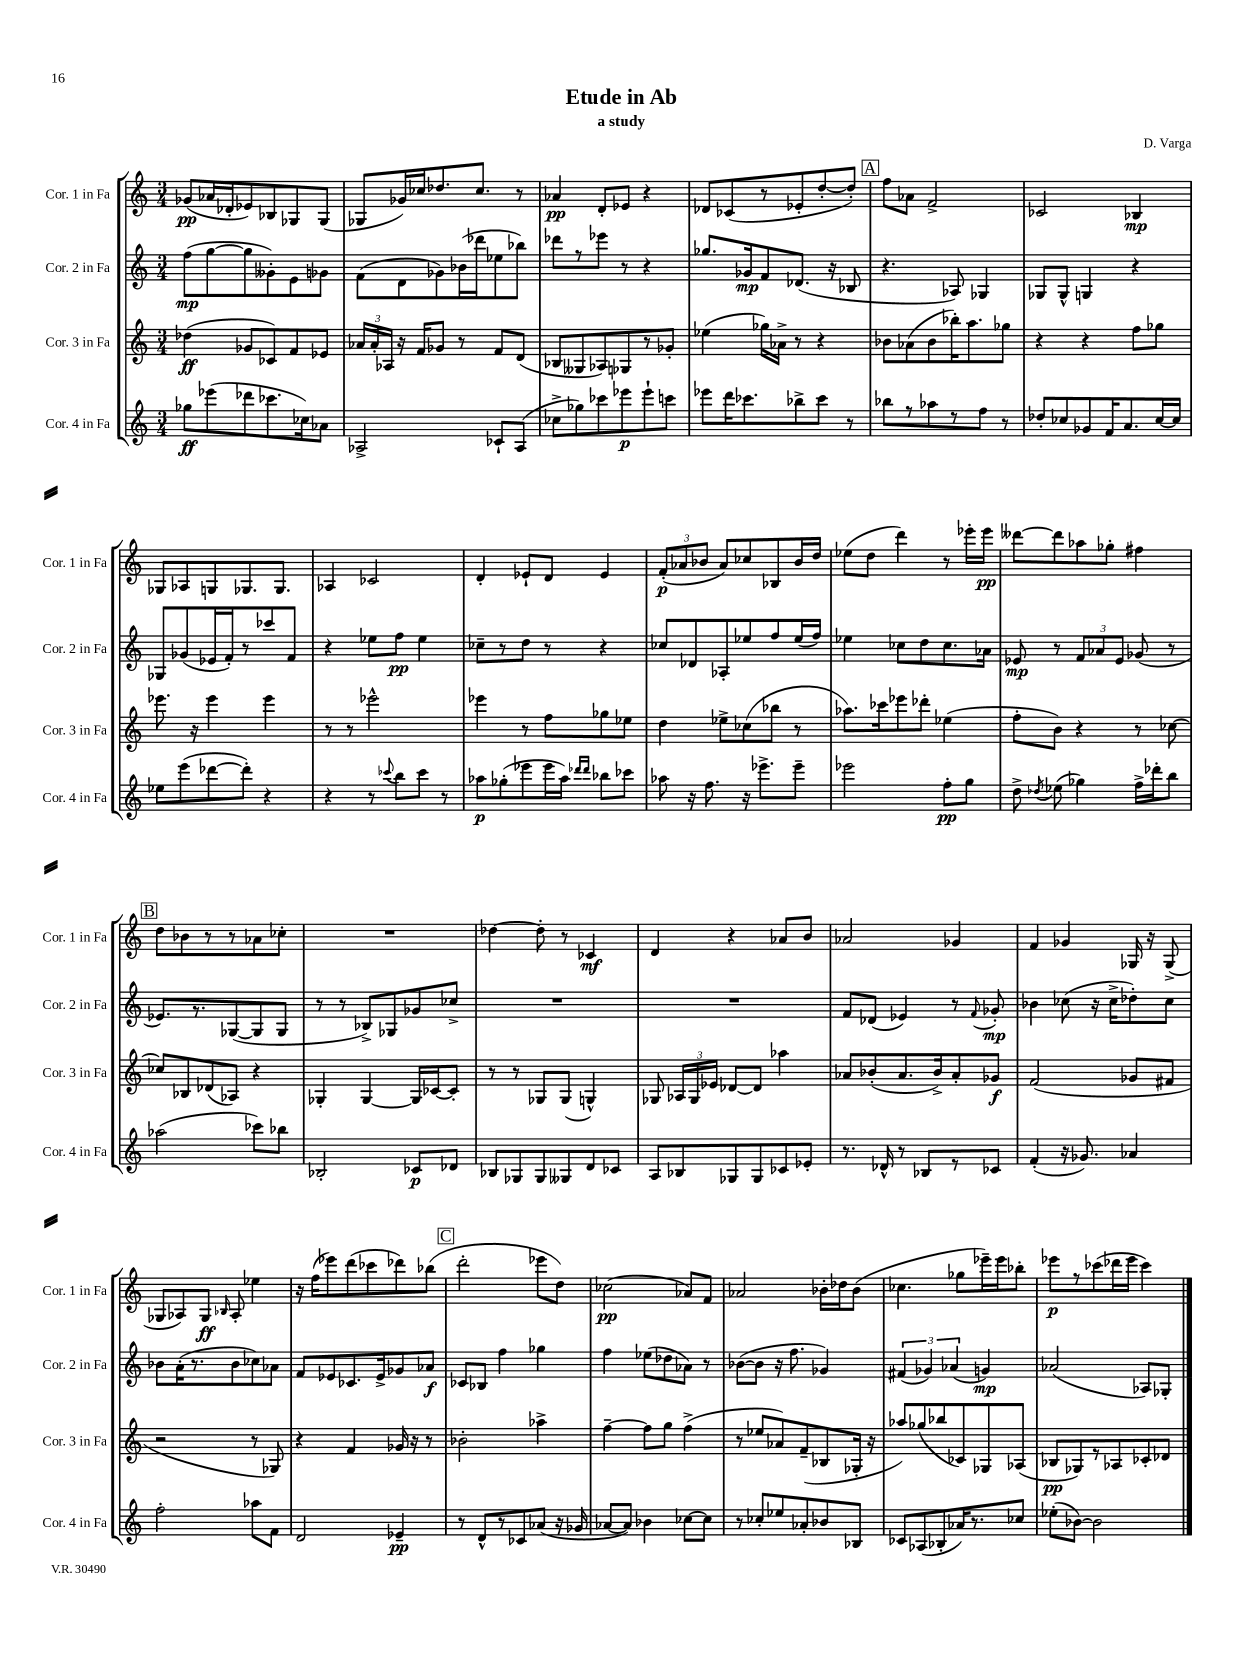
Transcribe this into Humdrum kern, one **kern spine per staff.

**kern	**dynam	**kern	**dynam	**kern	**dynam	**kern	**dynam
*part4	*part4	*part3	*part3	*part2	*part2	*part1	*part1
*staff4	*staff4	*staff3	*staff3	*staff2	*staff2	*staff1	*staff1
*I"Cor. 4 in Fa	*	*I"Cor. 3 in Fa	*	*I"Cor. 2 in Fa	*	*I"Cor. 1 in Fa	*
*I'Cor. 4 in Fa	*	*I'Cor. 3 in Fa	*	*I'Cor. 2 in Fa	*	*I'Cor. 1 in Fa	*
*clefG2	*	*clefG2	*	*clefG2	*	*clefG2	*
*k[]	*	*k[]	*	*k[]	*	*k[]	*
*M3/4	*	*M3/4	*	*M3/4	*	*M3/4	*
=1	=1	=1	=1	=1	=1	=1	=1
8gg-X\L	ff	(4dd-X\	ff	(8ff\L	mp	(8g-X/L	pp
(8eee-X\	.	.	.	[8gg\	.	16a-X/L	.
.	.	.	.	.	.	16d-X'/J	.
8ddd-X\	.	8g-X/L	.	8gg\]	.	8e-X/)	.
8.ccc-X\	.	8c-X/)	.	8g--X'\)	.	8B-X/	.
.	.	8f/	.	8e\	.	8G-X/	.
16cc-X\k)	.	.	.	.	.	.	.
8a-X\J	.	8e-X/J	.	8g-X\J	.	(8G-/J	.
=2	=2	=2	=2	=2	=2	=2	=2
2A-X^/	.	24a-X/LL	.	(8f\L	.	8G-X/L	.
.	.	24a-'/	.	.	.	.	.
.	.	24A-X/JJ	.	.	.	.	.
.	.	16r	.	8d\	.	16g-X/L)	.
.	.	16f/KL	.	.	.	16cc-X/J	.
.	.	8g-X/J	.	8g-X\)	.	8.dd-X/	.
.	.	8r	.	(16b-X\L	.	.	.
.	.	.	.	16ddd-X\J	.	8.cc-/J	.
8c-X`/L	.	8f/L	.	8ee-X\	.	.	.
(8A-/J	.	(8d/J	.	8bb-X\J)	.	8r	.
=3	=3	=3	=3	=3	=3	=3	=3
8cc-X^\L	.	8B-X/L	.	8ddd-X\L	.	4a-X/	pp
8gg-X\)	.	8G--X/	.	8r	.	.	.
8ccc-X\	.	8A-X/)	.	8eee-X\J	.	8d'/L	.
8eee-X\	p	8G-X/	.	8r	.	8e-X/J	.
8eee-`\	.	8r	.	4r	.	4r	.
8cccn\J	.	8g-X'/J	.	.	.	.	.
=4	=4	=4	=4	=4	=4	=4	=4
8eee-X\L	.	(4ee-X\	.	8.gg-X/L	.	8d-X/L	.
16ddd\K	.	.	.	.	.	(8c-X/	.
8.ccc-X\	.	.	.	16g-X/k	mp	.	.
.	.	16gg-X\LL)	.	8f/	.	8r	.
.	.	16a-X^\JJ	.	.	.	.	.
8bb-X^\	.	8r	.	(8.d-X/J	.	8e-X'/	.
8ccc-\J	.	4r	.	.	.	[8dd'/	.
.	.	.	.	16r	.	.	.
8r	.	.	.	8B-X/	.	8dd'/J])	.
!!LO:REH:place=s1:t=A
=5	=5	=5	=5	=5	=5	=5	=5
8bb-X\L	.	8b-X\L	.	4.r	.	8ff\L	.
8r	.	(8a-X\	.	.	.	8a-X\J	.
8aa-X\	.	8b-\	.	.	.	2f^/	.
8r	.	16bb-X'\K)	.	8A-X/)	.	.	.
.	.	8.aa\	.	.	.	.	.
8ff\J	.	.	.	4G-X/	.	.	.
8r	.	8gg-X\J	.	.	.	.	.
=6	=6	=6	=6	=6	=6	=6	=6
8dd-X'/L	.	4r	.	8G-X/L	.	2c-X/	.
8cc-X/	.	.	.	8G-^^/J	.	.	.
8g-X/	.	4r	.	4Gn/	.	.	.
16f/K	.	.	.	.	.	.	.
8.a/	.	.	.	.	.	.	.
.	.	8ff\L	.	4r	.	4B-X/	mp
[16cc-/L	.	8gg-X\J	.	.	.	.	.
16cc-/JJ]	.	.	.	.	.	.	.
!!LO:LB:g=z
=7	=7	=7	=7	=7	=7	=7	=7
8ee-X\L	.	8.eee-X\	.	8G-X/L	.	8G-X/L	.
(8eee\	.	.	.	(8g-X/	.	8A-X/	.
.	.	16r	.	.	.	.	.
[8ddd-X\	.	4eee-\	.	16e-X/L	.	8Gn/	.
.	.	.	.	16f'/J)	.	.	.
8ddd-'\J])	.	.	.	8r	.	8.G-X/	.
4r	.	4eee-\	.	8ccc-X/	.	.	.
.	.	.	.	.	.	8.G-/J	.
.	.	.	.	8f/J	.	.	.
=8	=8	=8	=8	=8	=8	=8	=8
4r	.	8r	.	4r	.	4A-X/	.
.	.	8r	.	.	.	.	.
8r	.	2eee-X^^\	.	8ee-X\L	.	2c-X/	.
8qqccc-X/	.	.	.	.	.	.	.
8bb\L	.	.	.	8ff\J	pp	.	.
8ccc-\J	.	.	.	4ee-\	.	.	.
8r	.	.	.	.	.	.	.
=9	=9	=9	=9	=9	=9	=9	=9
8aa-X\L	p	4eee-X\	.	8cc-X~\L	.	4d'/	.
(8gg-X'\	.	.	.	8r	.	.	.
8eee-X\	.	8r	.	8dd\J	.	8e-X`/L	.
16eee-\L	.	8ff\L	.	8r	.	8d/J	.
16aa-\JJ)	.	.	.	.	.	.	.
16qqddd-X/LL	.	.	.	.	.	.	.
16qqddd-/JJ	.	.	.	.	.	.	.
8bb-X\L	.	8gg-X\	.	4r	.	4e-/	.
8ccc-X\J	.	8ee-X\J	.	.	.	.	.
=10	=10	=10	=10	=10	=10	=10	=10
8aa-X\	.	4dd\	.	8cc-X/L	.	(12f'/L	p
.	.	.	.	.	.	12a-X/	.
16r	.	.	.	8d-X/	.	.	.
.	.	.	.	.	.	12b-X/J	.
8.ff\	.	.	.	.	.	.	.
.	.	8ee-X^\L	.	8A-X'/	.	8a-/L)	.
16r	.	(8cc-X\	.	8ee-X/	.	8cc-X/	.
8.eee-X^\L	.	.	.	.	.	.	.
.	.	8bb-X\J	.	8ff/	.	8B-X/	.
8eee-~\J	.	8r	.	(16ee-/L	.	16b-/L	.
.	.	.	.	16ff/JJ)	.	16dd/JJ	.
=11	=11	=11	=11	=11	=11	=11	=11
2eee-X\	.	8.aa-X\L)	.	4ee-X\	.	(8ee-X\L	.
.	.	.	.	.	.	8dd\J	.
.	.	16ccc-X\k	.	.	.	.	.
.	.	8eee-X\	.	8cc-X\L	.	4ddd\)	.
.	.	8ddd-X'\J	.	8dd\	.	.	.
8ff'\L	pp	(4ee-X\	.	8.cc-\	.	8r	.
8gg\J	.	.	.	.	.	16eee-X'\LL	.
.	.	.	.	16a-X\Jk	.	16eee-\JJ	pp
=12	=12	=12	=12	=12	=12	=12	=12
8dd^\	.	8ff'\L	.	8e-X/	mp	[8ddd--X\L	.
8qdd-X/	.	.	.	.	.	.	.
(8ee-X\	.	8b\J)	.	8r	.	8ddd--\]	.
4gg-X\)	.	4r	.	12f/L	.	8aa-X\	.
.	.	.	.	12a-X/	.	.	.
.	.	.	.	.	.	8gg-X'\J	.
.	.	.	.	12e-/J	.	.	.
16ff^\LL	.	8r	.	(8g-X/	.	4ff#X\	.
16ddd-X'\J	.	.	.	.	.	.	.
8bb\J	.	[8cc-X\	.	8r	.	.	.
!!LO:LB:g=z
!!LO:REH:place=s1:t=B
=13	=13	=13	=13	=13	=13	=13	=13
(2aa-X\	.	8cc-X/L]	.	8.e-X/L)	.	8dd\L	.
.	.	8B-X/	.	.	.	8b-X\	.
.	.	.	.	8.r	.	.	.
.	.	(8d-X/	.	.	.	8r	.
.	.	8A-X/J)	.	([8G-X/	.	8r	.
8ccc-X\L)	.	4r	.	8G-/]	.	8a-X\	.
8bb-X\J	.	.	.	8G-/J	.	8cc-X'\J	.
=14	=14	=14	=14	=14	=14	=14	=14
2B-X'/	.	4G-X'/	.	8r	.	2.r	.
.	.	.	.	8r	.	.	.
.	.	[4G-/	.	8B-X^/L)	.	.	.
.	.	.	.	8G-X/	.	.	.
8c-X/L	p	16G-/LL]	.	8g-X/	.	.	.
.	.	[16c-X/J	.	.	.	.	.
8d-X/J	.	8c-'/J]	.	8cc-X^/J	.	.	.
=15	=15	=15	=15	=15	=15	=15	=15
8B-X/L	.	8r	.	2.r	.	[4dd-X\	.
8G-X/	.	8r	.	.	.	.	.
8G-/	.	8G-X/L	.	.	.	8dd-'\]	.
8G--X/	.	(8G-/J	.	.	.	8r	.
8d/	.	4Gn^^/)	.	.	.	4c-X/	mf
8c-X/J	.	.	.	.	.	.	.
=16	=16	=16	=16	=16	=16	=16	=16
8A/L	.	8G-X/	.	2.r	.	4d/	.
8B-X/	.	24A-X/LL	.	.	.	.	.
.	.	24G-/	.	.	.	.	.
.	.	24e-X/JJ	.	.	.	.	.
8G-X/	.	[8d-X/L	.	.	.	4r	.
8G-/	.	8d-/J]	.	.	.	.	.
8c-X/	.	4aa-X\	.	.	.	8a-X/L	.
8e-X'/J	.	.	.	.	.	8b/J	.
=17	=17	=17	=17	=17	=17	=17	=17
8.r	.	8a-X/L	.	8f/L	.	2a-X/	.
.	.	(8b-X'/	.	(8d-X/J	.	.	.
16d-X^^/	.	.	.	.	.	.	.
8r	.	8.a-/	.	4e-X/)	.	.	.
8B-X/L	.	.	.	.	.	.	.
.	.	16b-^/k)	.	.	.	.	.
8r	.	8a-'/	.	8r	.	4g-X/	.
.	.	.	.	8qqf/	.	.	.
8c-X/J	.	8g-X/J	f	8g-X'/	mp	.	.
=18	=18	=18	=18	=18	=18	=18	=18
(4f'/	.	(2f/	.	4b-X\	.	4f/	.
16r	.	.	.	(8cc-X\	.	4g-X/	.
8.g-X/)	.	.	.	.	.	.	.
.	.	.	.	16r	.	.	.
.	.	.	.	16cc-^\KL	.	.	.
4a-X/	.	8g-X/L	.	8dd-X'\)	.	16G-X/	.
.	.	.	.	.	.	16r	.
.	.	8f#X/J	.	8cc-\J	.	(8G-^/	.
!!LO:LB:g=z
=19	=19	=19	=19	=19	=19	=19	=19
2ff'\	.	2r	.	8b-X\L	.	8G-X/L	.
.	.	.	.	(16a'\K	.	8A-X/)	.
.	.	.	.	8.r	.	.	.
.	.	.	.	.	.	8G-/J	ff
.	.	.	.	.	.	16qqB-X/	.
.	.	.	.	8b-\	.	8A-'/	.
8aa-X\L	.	8r	.	8cc-X\)	.	4ee-X\	.
8f\J	.	8G-X/)	.	8a-X\J	.	.	.
=20	=20	=20	=20	=20	=20	=20	=20
2d/	.	4r	.	8f/L	.	16r	.
.	.	.	.	.	.	(16ff\KL	.
.	.	.	.	8e-X/	.	8eee-X\)	.
.	.	4f/	.	8.c-X/	.	(8ddd\	.
.	.	.	.	.	.	8ccc-X\	.
.	.	.	.	16e-^/k	.	.	.
4e-X~/	pp	16g-X/	.	8g-X/	.	8ddd-X\)	.
.	.	16r	.	.	.	.	.
.	.	8r	.	8a-X/J	f	(8bb-X\J	.
!!LO:REH:place=s1:t=C
=21	=21	=21	=21	=21	=21	=21	=21
8r	.	2b-X'\	.	8c-X/L	.	2ddd'\	.
8d^^/L	.	.	.	8B-X/J	.	.	.
8r	.	.	.	4ff\	.	.	.
8c-X/	.	.	.	.	.	.	.
(8a-X/J	.	4aa-X^\	.	4gg-X\	.	8eee-X\L	.
16r	.	.	.	.	.	8dd\J)	.
16g-X/	.	.	.	.	.	.	.
=22	=22	=22	=22	=22	=22	=22	=22
[8a-X/L	.	[4ff~\	.	4ff\	.	(2cc-X\	pp
8a-/J])	.	.	.	.	.	.	.
4b-X\	.	8ff\L]	.	(8ee-X\L	.	.	.
.	.	8gg\J	.	8dd-X\	.	.	.
[8cc-X\L	.	(4ff^\	.	8a-X\J)	.	8a-X/L)	.
8cc-\J]	.	.	.	8r	.	8f/J	.
=23	=23	=23	=23	=23	=23	=23	=23
8r	.	8r	.	([8b-X\L	.	2a-X/	.
8cc-X'/L	.	8ee-X/L	.	8b-\J]	.	.	.
8ee-X/	.	8a-X/)	.	16r	.	.	.
.	.	.	.	8.ff\	.	.	.
8a-X'/	.	(8f~/	.	.	.	.	.
8b-X/	.	8B-X/	.	4g-X/)	.	16b-X'\LL	.
.	.	.	.	.	.	16dd-X\J	.
8B-X/J	.	16G-X'/Jk	.	.	.	(8b-\J	.
.	.	16r	.	.	.	.	.
=24	=24	=24	=24	=24	=24	=24	=24
8c-X/L	.	8aa-X/L)	.	(6f#X/	.	4.cc-X\	.
(8A-X/	.	(8gg-X/	.	.	.	.	.
.	.	.	.	6g-X/)	.	.	.
8B-X'/	.	8bb-X/	.	.	.	.	.
.	.	.	.	(6a-X/	.	.	.
16a-X/K)	.	8c-X/)	.	.	.	8gg-X\L	.
8.r	.	.	.	.	.	.	.
.	.	8G-X/	.	4gn/)	mp	16eee-X~\L)	.
.	.	.	.	.	.	16eee-\J	.
8cc-X/J	.	(8A-X/J	.	.	.	8bb-X'\J	.
=25	=25	=25	=25	=25	=25	=25	=25
(8ee-X'\L	.	8B-X/L	pp	(2a-X/	.	8eee-X\L	p
[8b-X\J)	.	8G-X/)	.	.	.	8r	.
2b-\]	.	8r	.	.	.	(8ccc-X\	.
.	.	8A-X/	.	.	.	16ddd-X\L	.
.	.	.	.	.	.	16eee-\JJ	.
.	.	8c-X'/	.	8A-X/L)	.	4ccc-\)	.
.	.	8d-X/J	.	8G-X'/J	.	.	.
==	==	==	==	==	==	==	==
*-	*-	*-	*-	*-	*-	*-	*-
